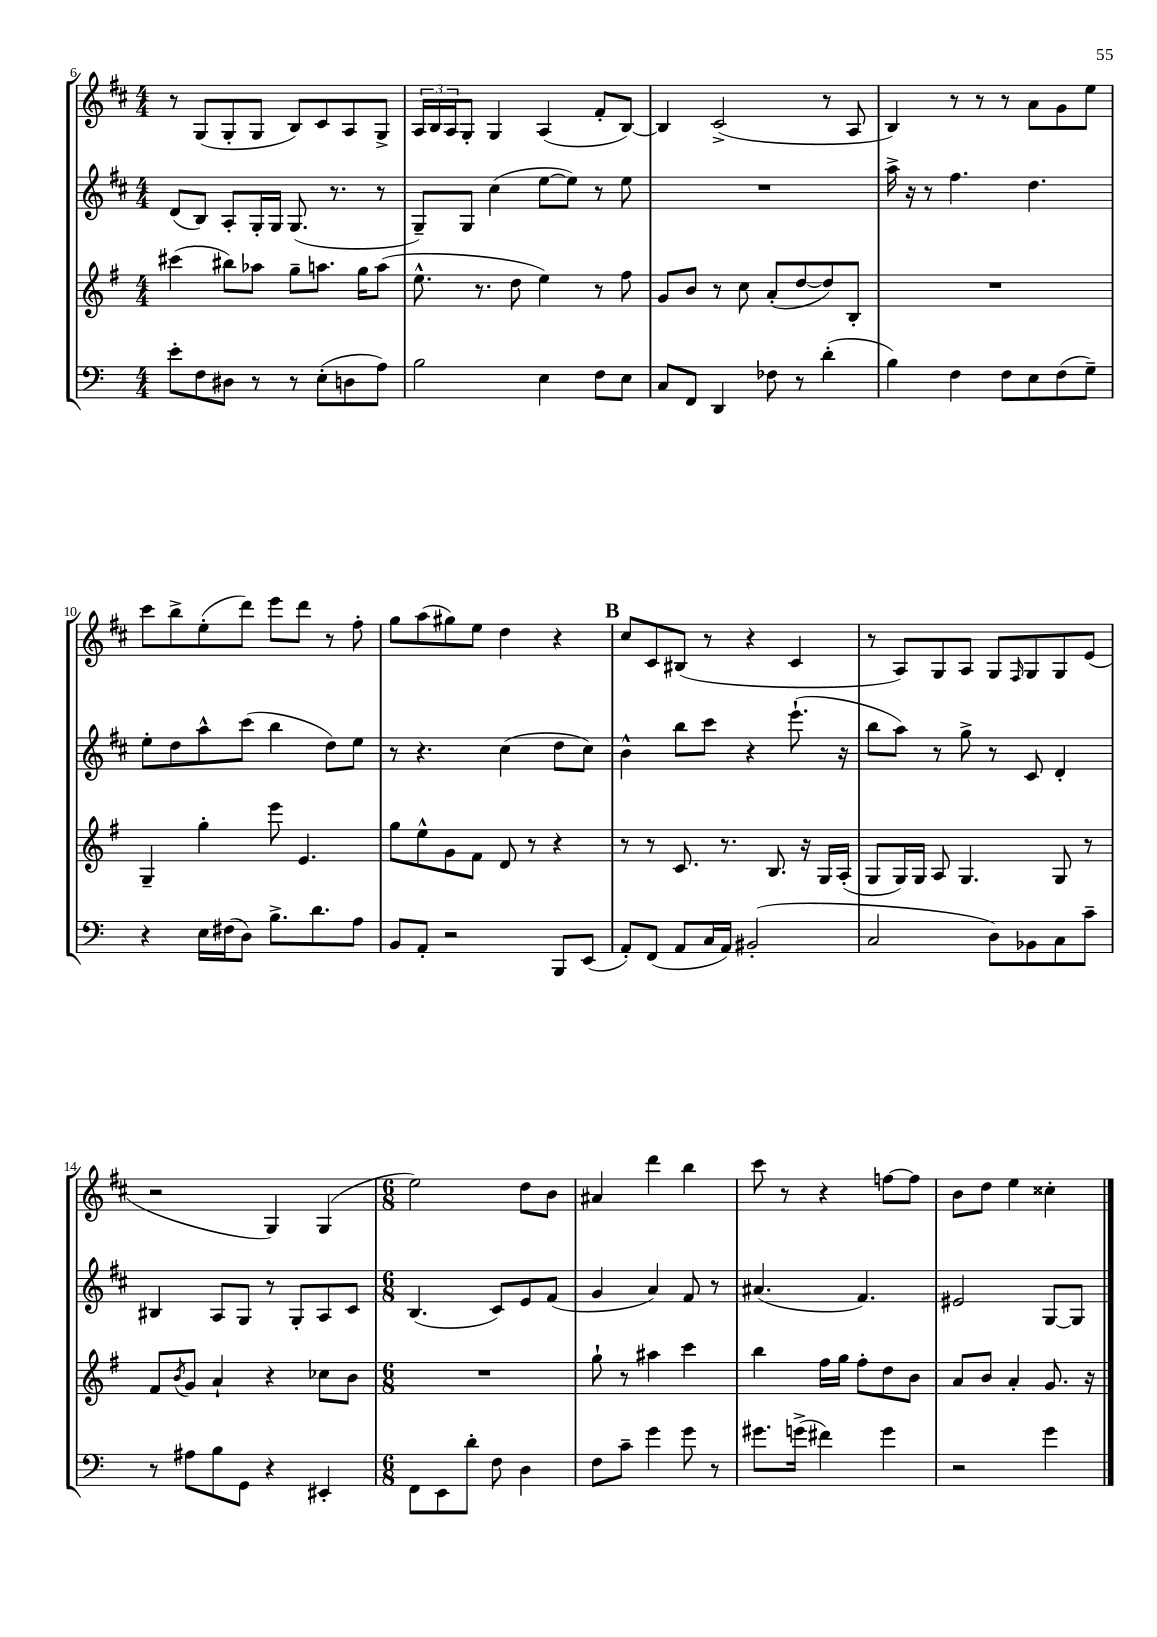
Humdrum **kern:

**kern	**kern	**kern	**kern
*part4	*part3	*part2	*part1
*staff4	*staff3	*staff2	*staff1
*clefF4	*clefG2	*clefG2	*clefG2
*k[]	*k[f#]	*k[f#c#]	*k[f#c#]
*M4/4	*M4/4	*M4/4	*M4/4
=6	=6	=6	=6
8e'\L	(4ccc#X\	(8d/L	8r
8F\	.	8B/J)	(8G/L
8D#X\J	8bb#X\L)	8A'/L	8G'/
8r	8aa-X\J	16G'/L	8G/J
.	.	16G/JJ	.
8r	8gg~\L	(8.G/	8B/L)
(8E'\L	8.aan\J	.	8c#/
.	.	8.r	.
8Dn\	.	.	8A/
.	16gg\KL	.	.
8A\J)	(8aa\J	8r	8G^/J
=7	=7	=7	=7
2B\	8.ee^^\	8G~/L)	24A/LL
.	.	.	24B/
.	.	.	24A/J
.	.	8G/J	8G'/J
.	8.r	.	.
.	.	(4cc#\	4G/
.	8dd\	.	.
4E\	4ee\)	[8ee\L	(4A/
.	.	8ee\J])	.
8F\L	8r	8r	8f#'/L
8E\J	8ff#\	8ee\	[8B/J)
=8	=8	=8	=8
8C/L	8g/L	1r	4B/]
8FF/J	8b/J	.	.
4DD/	8r	.	(2c#^/
.	8cc\	.	.
8F-X\	(8a'/L	.	.
8r	[8dd/	.	.
(4d'\	8dd/])	.	8r
.	8B'/J	.	8A/
=9	=9	=9	=9
4B\)	1r	16aa^\	4B/)
.	.	16r	.
.	.	8r	.
4F\	.	4.ff#\	8r
.	.	.	8r
8F\L	.	.	8r
8E\	.	4.dd\	8a\L
(8F\	.	.	8g\
8G~\J)	.	.	8ee\J
!!LO:LB:g=z
=10	=10	=10	=10
4r	4G~/	8ee'\L	8ccc#\L
.	.	8dd\	8bb^\
16E\LL	4gg'\	8aa^^\	(8ee'\
(16F#X\J	.	.	.
8D\J)	.	(8ccc#\J	8ddd\J)
8.B^\L	8eee\	4bb\	8eee\L
.	4.e/	.	8ddd\J
8.d\	.	.	.
.	.	8dd\L)	8r
8A\J	.	8ee\J	8ff#'\
=11	=11	=11	=11
8BB/L	8gg\L	8r	8gg\L
8AA'/J	8ee^^\	4.r	(8aa\
2r	8g\	.	8gg#X\)
.	8f#\J	.	8ee\J
.	8d/	(4cc#\	4dd\
.	8r	.	.
8BBB/L	4r	8dd\L	4r
(8EE/J	.	8cc#\J)	.
!!LO:REH:place=s1:t=B
=12	=12	=12	=12
8AA'/L)	8r	4b^^\	8cc#/L
(8FF/J	8r	.	8c#/
8AA/L	8.c/	8bb\L	(8B#X/J
16C/L	.	8ccc#\J	8r
16AA/JJ)	8.r	.	.
(2BB#X'/	.	4r	4r
.	8.B/	.	.
.	.	(8.eee`\	4c#/
.	16r	.	.
.	16G/LL	.	.
.	(16A'/JJ	16r	.
=13	=13	=13	=13
2C/	8G/L	8bb\L	8r
.	16G/L)	8aa\J)	8A/L)
.	16G/JJ	.	.
.	8A/	8r	8G/
.	4.G/	8gg^\	8A/J
8D\L)	.	8r	8G/L
.	.	.	16qqF#/
8BB-X\	.	8c#/	8G/
8C\	8G/	4d'/	8G/
8c~\J	8r	.	(8e/J
!!LO:LB:g=z
=14	=14	=14	=14
8r	8f#/L	4B#X/	2r
.	8qb/	.	.
8A#X\L	8g/J	.	.
8B\	4a`/	8A/L	.
8GG\J	.	8G/J	.
4r	4r	8r	4G/)
.	.	8G'/L	.
4EE#X'/	8cc-X\L	8A/	(4G/
.	8b\J	8c#/J	.
=15	=15	=15	=15
*M6/8	*M6/8	*M6/8	*M6/8
8FF\L	2.r	(4.B/	2ee\)
8EE\	.	.	.
8d'\J	.	.	.
8F\	.	8c#/L)	.
4D\	.	8e/	8dd\L
.	.	(8f#/J	8b\J
=16	=16	=16	=16
8F\L	8gg`\	4g/	4a#X/
8c~\J	8r	.	.
4g\	4aa#X\	4a/)	4ddd\
8g\	4ccc\	8f#/	4bb\
8r	.	8r	.
=17	=17	=17	=17
8.g#X\L	4bb\	(4.a#X/	8ccc#\
.	.	.	8r
(16gn^\Jk	.	.	.
4f#X\)	16ff#\LL	.	4r
.	16gg\JJ	.	.
.	8ff#'\L	4.f#/)	.
4g\	8dd\	.	[8ffn\L
.	8b\J	.	8ff\J]
=18	=18	=18	=18
2r	8a/L	2e#X/	8b\L
.	8b/J	.	8dd\J
.	4a'/	.	4ee\
4g\	8.g/	[8G/L	4cc##X'\
.	.	8G/J]	.
.	16r	.	.
==	==	==	==
*-	*-	*-	*-
